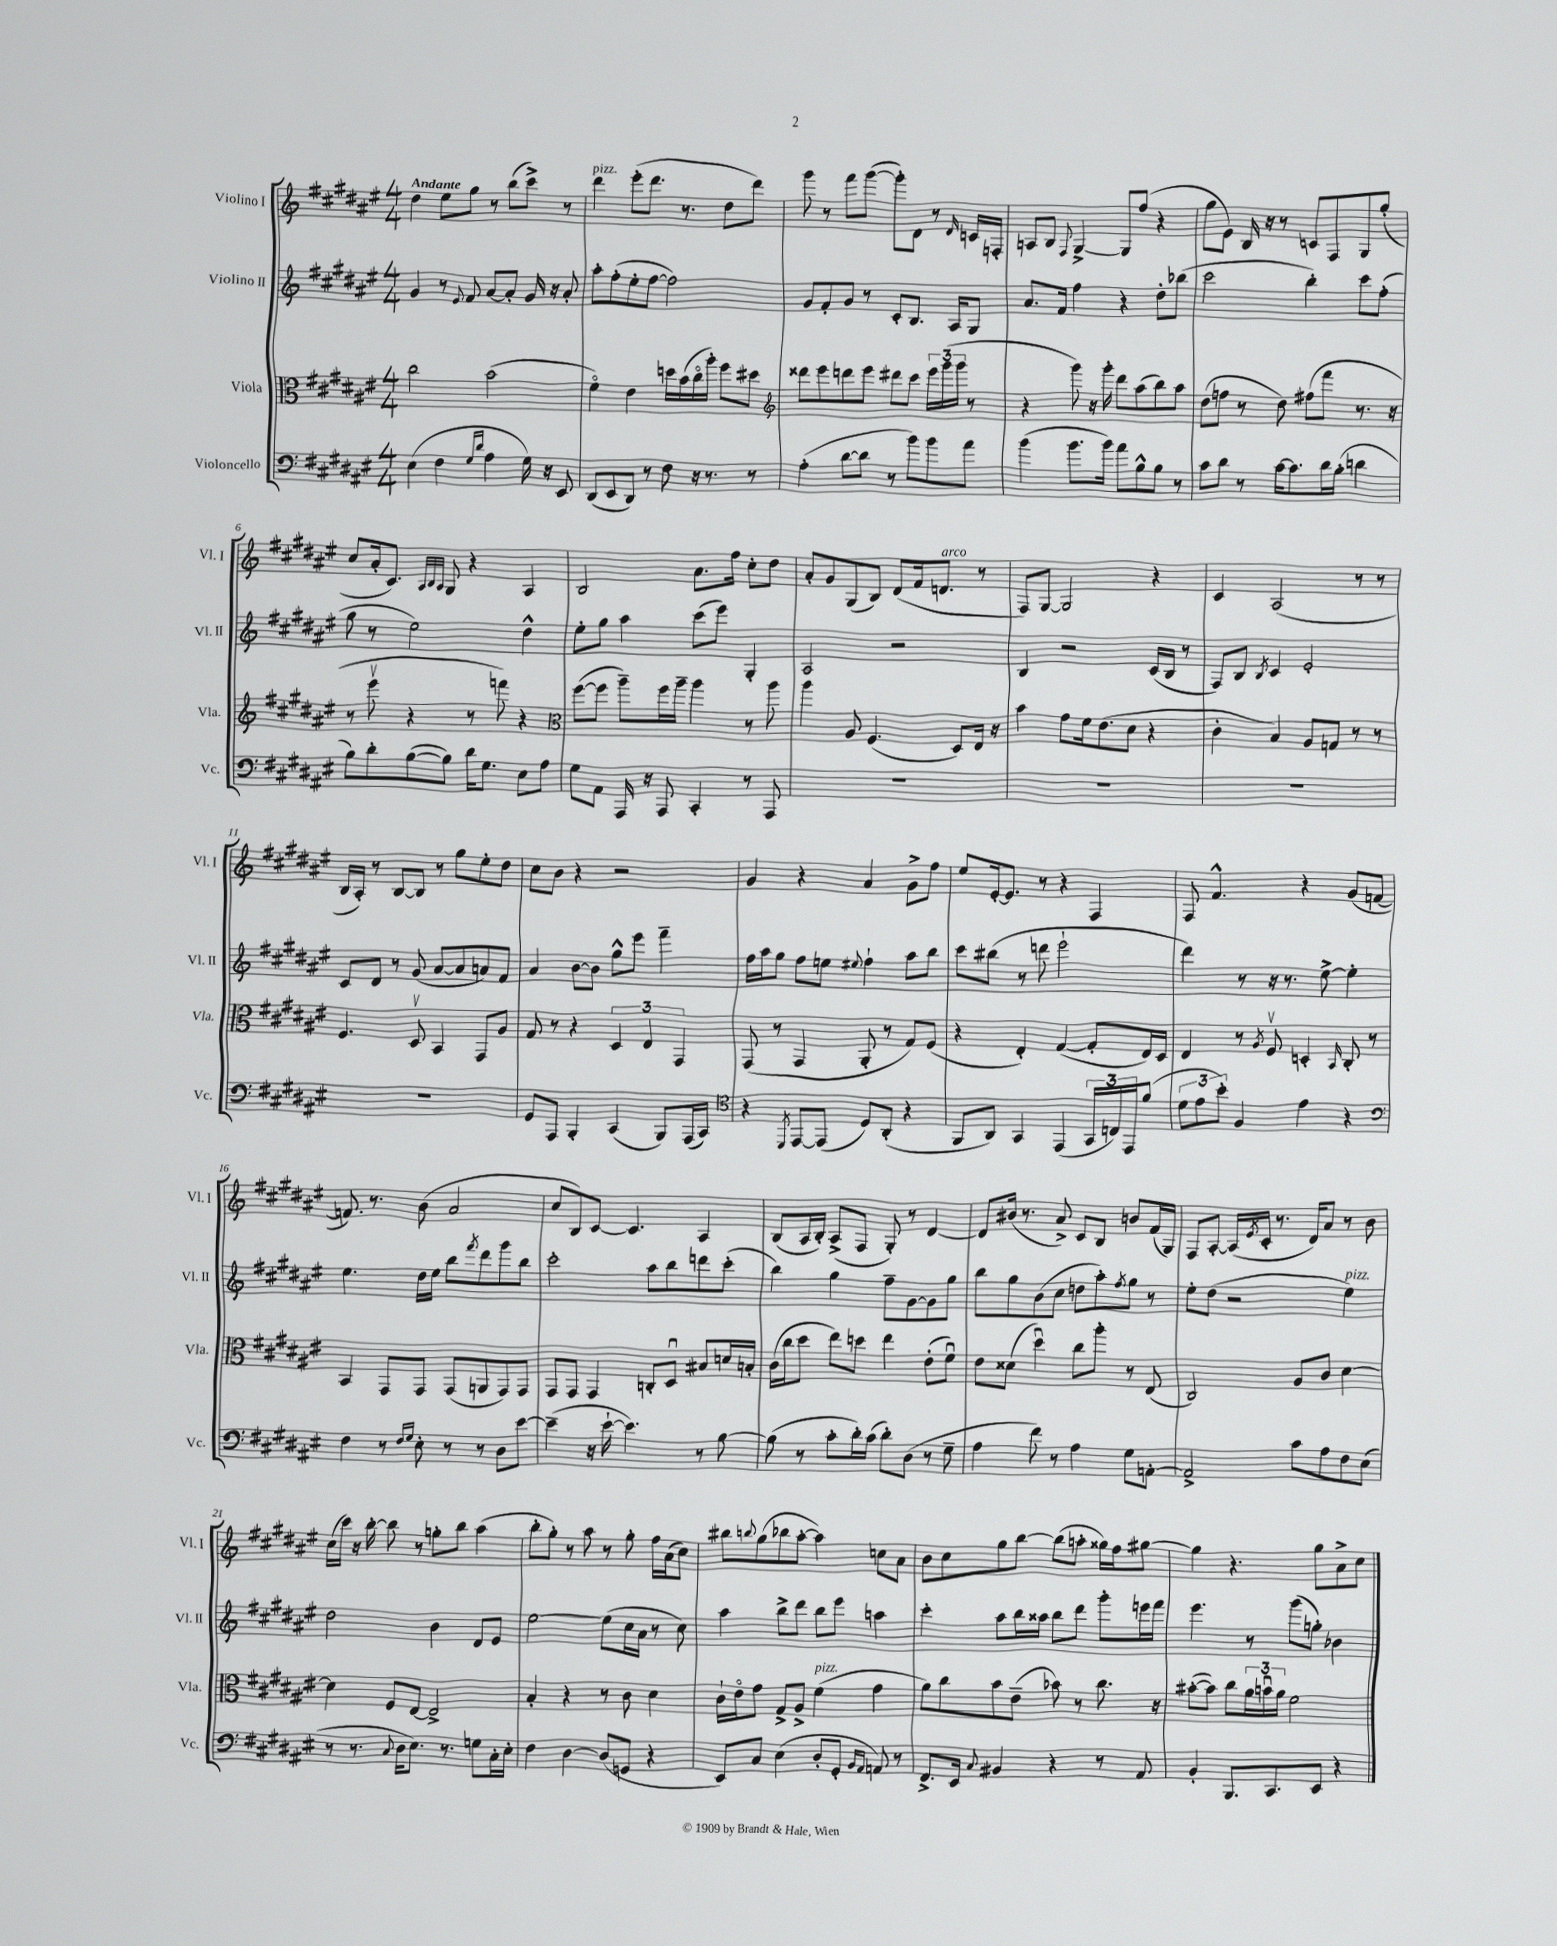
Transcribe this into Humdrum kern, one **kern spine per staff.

**kern	**kern	**kern	**kern
*part4	*part3	*part2	*part1
*staff4	*staff3	*staff2	*staff1
*I"Violoncello	*I"Viola	*I"Violino II	*I"Violino I
*I'Vc.	*I'Vla.	*I'Vl. II	*I'Vl. I
*clefF4	*clefC3	*clefG2	*clefG2
*k[f#c#g#d#a#e#]	*k[f#c#g#d#a#e#]	*k[f#c#g#d#a#e#]	*k[f#c#g#d#a#e#]
*M4/4	*M4/4	*M4/4	*M4/4
=1	=1	=1	=1
!	!	!	!LO:TX:a:B:t=Andante
(4E#\	2cc#\	4g#/	4dd#\
4F#\	.	8r	8ee#\L
.	.	8qqe#/	.
.	.	8f#/	8gg#\J
16qqG#/LL	.	.	.
16qqd#/JJ	.	.	.
4A#\	(2b\	[8a#/L	8r
.	.	8a#'/J]	(8bb\L
16G#\)	.	16g#/	8ccc#^\J)
16r	.	16r	.
8EE#/	.	8a#'/	8r
=2	=2	=2	=2
!	!	!	!LO:TX:a:i:t=pizz.
(8DD#/L	4f#\)	8aa#'\L	4ddd#\
8EE#/	.	(8ff#'\	.
8DD#/J)	4e#\	8ee#'\	(8eee#'\L
8r	.	[8ff#\J	8.ddd#\J
8F#\	16ddn\LL	2ff#\])	.
.	(16b\	.	8.r
16r	16cc#\	.	.
8.r	16aa#'\JJ)	.	.
.	8ff#\L	.	8dd#\L
8r	8dd#X\J	.	8ddd#\J)
=3	=3	=3	=3
*	*clefG2	*	*
(4A#'\	8ddd##X\L	8g#/L	8ggg#\
.	8eee#\	8f#'/	8r
[8d#\L	8dddn\	8g#/J	8fff#\L
8d#\J]	8eee#\J	8r	([8ggg#\J
8r	8ddd#X\L	8c#'/L	8ggg#'\L])
8b\L)	8ccc#\J	8.B/J	8d#\J
8b\	24eee#\LL	.	8r
.	(24ggg#\	.	.
.	.	16A#/KL	.
.	24ggg#\JJ	.	.
.	.	.	16qqd#/
8a#\J	8r	8G#/J	16cn/LL
.	.	.	16Fn'/JJ
=4	=4	=4	=4
(4b\	4r	8.a#/L	8An/L
.	.	.	8B/J
.	.	16f#/Jk	.
.	.	.	8qqF#/
8.b\L	8ggg#\)	4ff#\	[4G#^/
.	16r	.	.
16b\Jk)	16ggg#'\	.	.
8a#\L	8ddd#\L	4r	8G#/L]
8B^^\	(8aa#\	.	(8ff#/J
8B\J	8bb\)	8dd#'\L	4r
8r	8aa#\J	(8bb-X\J	.
=5	=5	=5	=5
8c#\L	(8dd#\L	2ccc#\	8gg#\L
8d#\J	8ffn\J	.	8e#\J)
8r	8r	.	16B/
.	.	.	16r
[16c#\KL	8dd#\)	.	8r
8.c#\]	.	.	.
.	(8ff#X\L	4bb'\)	8cn/L
16d#\L	8fff#\J	.	8F#/
(16B'\JJ	.	.	.
4dn\	8.r	8ccc#\L	8G#/
.	.	(8ff#'\J	(8gg#'/J
.	16r	.	.
!!LO:LB:g=z
=6	=6	=6	=6
8B\L)	8r	8gg#\	8cc#/L
8d#'\	8eee#v\	8r	16a#'/k
.	.	.	8.c#/J)
([8B\	4r	2ee#\)	.
.	.	.	32qqA#/LLL
.	.	.	32qqB/
.	.	.	32qqA#/JJJ
8B\J])	.	.	8G#/
16d#\KL	8r	.	4r
8.G#\J	.	.	.
.	8fffn\)	.	.
8E#\L	4r	4dd#^^\	4A#/
8A#\J	.	.	.
=7	=7	=7	=7
*	*clefC3	*	*
8G#\L	([8ff#\L	8ee#'\L	2B/
8AA#\J	8ff#\J]	8gg#\J	.
16AAA#/	8aa#~\L)	4aa#\	.
16r	.	.	.
8AAA#/	16ff#\L	.	.
.	16aa#~\JJ	.	.
4CC#'/	4aa#\	(8ccc#\L	8.a#\L
.	.	8eee#\J)	.
.	.	.	16ff#\Jk
8r	8r	4G#'/	8cc#'\L
8AAA#/	8aa#\	.	8dd#\J
=8	=8	=8	=8
1r	4aa#\	2A#/	8a#'/L
.	.	.	8g#/
.	8A#/	.	(8G#/
.	(4.F#/	.	8B/J)
.	.	2r	(8d#/L
.	.	.	16f#/k
!	!	!	!LO:TX:a:i:t=arco
.	.	.	8.dn/J
.	8D#/L)	.	.
.	16E#/Jk	.	8r
.	16r	.	.
=9	=9	=9	=9
1r	4b\	4B/	8F#/L)
.	.	.	[8G#/J
.	8g#\L	2r	2G#/]
.	16f#\k	.	.
.	(8.e#\	.	.
.	8d#\J	.	.
.	4r	(16c#/LL	4r
.	.	16B/JJ	.
.	.	8r	.
=10	=10	=10	=10
1r	4c#'\	8F#/L)	4c#/
.	.	8B/J	.
.	.	8qB/	.
.	4B/)	4c#/	(2A#/
.	8A#/L	2e#'/	.
.	8Gn/J	.	.
.	8r	.	8r
.	8r	.	8r
!!LO:LB:g=z
=11	=11	=11	=11
1r	4.F#/	8c#/L	16B/LL
.	.	.	16A#'/JJ)
.	.	8d#/J	8r
.	.	8r	[8B/L
.	8D#v/	(8g#/	8B/J]
.	4BB/	[8a#/L	8r
.	.	8a#/]	8gg#\L
.	8GG#/L	8an/)	8ee#'\
.	8A#/J	8f#/J	8dd#\J
=12	=12	=12	=12
8GG#/L	8G#/	4a#/	8cc#\L
8AAA#/J	8r	.	8b\J
4BBB'/	4r	[8b\L	4r
.	.	8b\J]	.
(4CC#/	6D#/	8gg#^^\L	2r
.	.	8eee#\J	.
.	6E#/	.	.
8BBB/L)	.	4fff#~\	.
.	6GG#/	.	.
(16AAA#/L	.	.	.
16CC#/JJ)	.	.	.
=13	=13	=13	=13
*clefC4	*	*	*
4r	(8GG#/	16ff#\LL	4g#/
.	.	16aa#\J	.
.	8r	8gg#\J	.
8qDD#/	.	.	.
[8EE#/L	4GG#/	8ff#\L	4r
(8EE#/J]	.	8een\J	.
.	.	8qqee#X/	.
8D#/L)	8AA#'/	4ff#`\	4a#/
(8AA#'/J	8r	.	.
4r	8G#/L)	8aa#\L	8g#^\L
.	(8F#/J	8bb\J	8ff#\J
=14	=14	=14	=14
8FF#/L	4r	8ccc#\L	8ee#/L
8AA#/J)	.	(8bb#X\J	[16e#'/k
.	.	.	8.e#/J]
4GG#/	4E#'/)	8r	.
.	.	8dddn\	8r
(4EE#/	([4G#/	2eee#`\	4r
24GG#/LL	8G#'/L]	.	4F#/
24Cn/)	.	.	.
24EE#/J	.	.	.
(8f#/J	16E#/L)	.	.
.	16D#/JJ	.	.
=15	=15	=15	=15
12d#\L	4E#/	4ddd#\)	8F#/
12e#\	.	.	.
.	.	.	4.f#^^/
12b'\J)	.	.	.
4F#/	8r	8r	.
.	8qA#/	.	.
.	8F#v/	16r	.
.	.	8.r	.
4e#\	4Dn'/	.	4r
.	.	[8ee#^\	.
.	16qqBB/	.	.
4r	8C#'/	4ee#'\]	(8g#/L
.	8r	.	[8fn/J
!!LO:LB:g=z
=16	=16	=16	=16
*clefF4	*	*	*
4F#\	4BB/	4.ee#\	8.fn/])
.	.	.	8.r
8r	8GG#/L	.	.
16qqF#/LL	.	.	.
16qqG#/JJ	.	.	.
8E#'\	8GG#/J	16dd#\LL	(8b\
.	.	16ee#\JJ	.
8r	(8GG#/L	8bb\L	2a#/
.	.	8qfff#/	.
8r	8AAn/	8ddd#\	.
8D#\L	8GG#/)	8ggg#\	.
[8e#\J	8GG#/J	8bb\J	.
=17	=17	=17	=17
(4e#~\]	8GG#/L	2ccc#'\	8cc#/L
.	8GG#/J	.	8B/)
16r	4GG#/	.	[8c#/J
[16e#`\	.	.	.
4.e#\])	.	.	4.c#/]
.	8Cn'/L	8aa#\L	.
.	8D#u/J	8bb\	.
8r	8B#X/L	8dddn\	4A#/
[8B\	16dn/L	(8ccc#'\J	.
.	16Bn'/JJ	.	.
=18	=18	=18	=18
(8B\]	(16c#\LL	4bb\)	(8B/L
.	16cc#\J	.	.
8r	8dd#\J	.	16A#/L
.	.	.	16B'/JJ)
8c#'\L	8ee#\L)	4gg#\	(8A#^/L
16d#'\L)	8ddn\J	.	8F#/J
(16c#\JJ	.	.	.
8d#'\L)	4ee#\	8ff#~\L	8G#'/)
(8D#\J	.	[8g#\	8r
8r	(8e#'\L	8g#\]	[4d#/
8G#~\	8f#u\J)	8gg#\J	.
=19	=19	=19	=19
4A#\	8e#\L	8bb\L	8d#/L]
.	(8d##X\J	8gg#\	(16b#X/Jk
.	.	.	8.r
8f#\)	4dd#u\)	(8b\	.
8r	.	8cc#\J	8a#^/)
4A#\	8cc#\L	8ddn\L	8c#/L
.	8aa#'\J	8aa#'\)	8B/J
.	.	8qff#/	.
8G#\L	8r	8gg#\J	8bn/L
[8AAn'\J	(8E#/	8r	(16f#/L
.	.	.	16G#/JJ)
=20	=20	=20	=20
2AA^/]	2C#/)	8ee#'\L	8F#/L
.	.	(8dd#\J	[8A#'/J
.	.	2r	(16A#/LL]
.	.	.	8qe#/
.	.	.	16c#'/JJ
.	.	.	8.r
8c#\L	8A#/L	.	.
.	.	.	16d#/KL)
8A#\	8c#/J	.	8a#/J
!	!	!LO:TX:a:i:t=pizz.	!
8F#\	[4d#\	4ee#\)	8r
(8E#\J	.	.	8b\
!!LO:LB:g=z
=21	=21	=21	=21
8r	4d#\]	2dd#\	(16cc#\LL
.	.	.	16ccc#\JJ)
8.r	.	.	16r
.	.	.	[16bb'\
.	8F#/L	.	8bb\]
8qqC#/	.	.	.
16D#\KL	.	.	.
8.E#\J)	[8E#/J	.	8r
.	2E#^/]	4b\	8ggn'\L
8.r	.	.	.
.	.	.	8bb\J
8Gn\L	.	8d#/L	(4aa#\
16C#'\L	.	8e#/J	.
16E#'\JJ	.	.	.
=22	=22	=22	=22
4F#\	4B'/	[2ee#\	8bb'\L
.	.	.	8gg#'\J)
[4D#\	4r	.	8r
.	.	.	8aa#\
(8D#/L]	8r	(8ee#\L]	8r
8GGn/J	8c#\	16cc#\L	8gg#'\
.	.	16a#\JJ	.
4r	4d#\	8r	16ff#\LL
.	.	.	(16a#\J
.	.	8cc#\)	8cc#\J)
=23	=23	=23	=23
8EE#/L)	16c#`\LL	4aa#\	8bb#X\L
.	16e#\J	.	.
.	.	.	8qqbbn/
8C#/J	8g#\J	.	(8gg#\
(4E#\	8G#^/L	8bb^\L	8bb-X\
.	8A#^/J	8ddd#\J	[8aa#'\J
!	!LO:TX:a:i:t=pizz.	!	!
8D#'/L	(4f#\	8bb\L	4aa#\])
8GG#'/J	.	8eee#\J	.
16qqBB/LL	.	.	.
16qqAA#/JJ	.	.	.
8AAn/)	4g#\	4aan\	8ccn\L
8r	.	.	8a#\J
=24	=24	=24	=24
8.FF#^/L	8a#\L)	4ccc#'\	8b\L
.	8cc#\	.	8cc#\
16EE#/Jk	.	.	.
8qqC#/	.	.	.
4BB#X/	8b\	8aa#\L	8gg#\
.	(8e#~\J	16bb\L	[8bb\J
.	.	16aa##X\JJ	.
4r	8b-X\)	8bb\L	(8bb\L]
.	8r	8ddd#\J	8aan'\J
8r	8.cc#\	8ggg#'\L	16gg##X\LL)
.	.	.	16ff#\J
8AA#/	.	16eeen\L	[8gg#X\J
.	16r	16fff#\JJ	.
=25	=25	=25	=25
4BB'/	([8b#X'\L	4.eee#\	4gg#\]
.	8b#\J])	.	.
8.BBB/L	8cc#\L	.	4.r
.	24a#\L	8r	.
.	24bnu\	.	.
8.CC#/	.	.	.
.	24a#\JJ	.	.
.	2f#\	(8ggg#\L	.
8EE#/J	.	8ggn'\J)	8gg#\L
4r	.	4b-X\	8a#^\
.	.	.	8cc#\J
==	==	==	==
*-	*-	*-	*-
